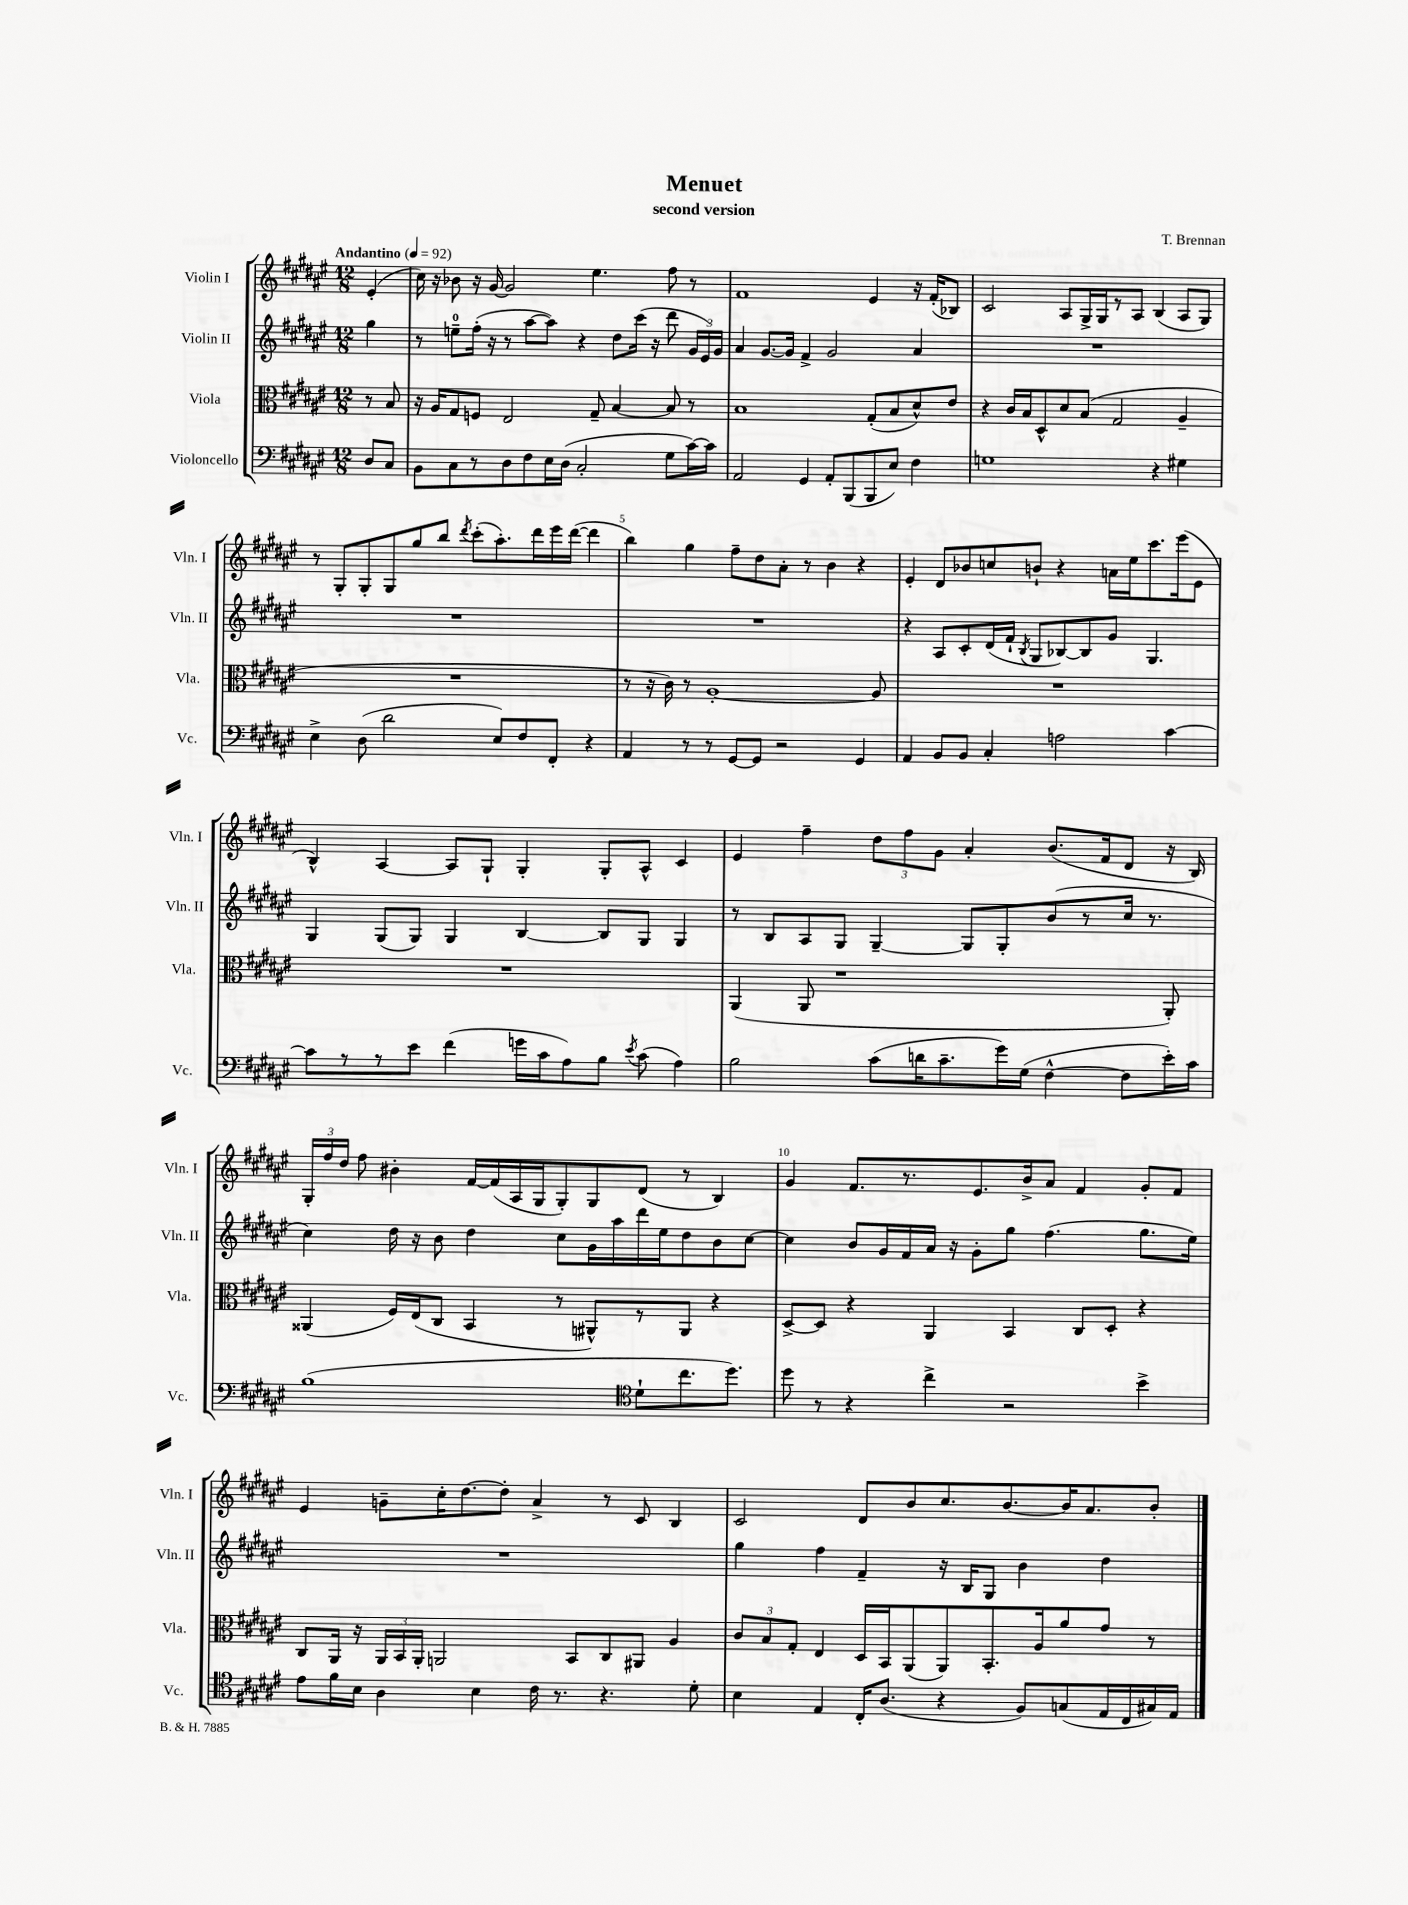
\header { title = "Menuet" composer = "T. Brennan" subtitle = "second version" }
<<
\new StaffGroup <<
\new Staff = "s0" \with { instrumentName = "Violin I" shortInstrumentName = "Vln. I" } {
    \clef treble \key fis \major \numericTimeSignature \time 12/8 \partial 4 \tempo "Andantino" 4 = 92
    \autoBeamOff eis'4-.( |
    cis''16) r16 bes'8 r16 gis'16~ gis'2 eis''4. fis''8 r8 |
    fis'1 eis'4 r16 fis'16[-.( bes8]) |
    cis'2 ais8[ gis16-> gis16 r8 ais8] b4( ais8[ gis8]) |
    r8 gis8[-. gis8-. gis8 gis''8 b''8] \acciaccatura { dis'''8 } cis'''8[-.( ais''8.-.) dis'''16 eis'''16 dis'''16]~( dis'''4 |
    b''4) gis''4 fis''8[-- dis''8 ais'8]-. r8 b'4 r4 |
    eis'4-. dis'8[ bes'8 c''8 b'8]-! r4 a'16[ eis''16 cis'''8. eis'''16( eis'8] |
    b4-^) ais4~ ais8[ gis8]-! gis4-. gis8[-. ais8]-^ cis'4 |
    eis'4 fis''4-- \tuplet 3/2 { dis''8[ fis''8 gis'8] } ais'4-. b'8.[( fis'16 dis'8] r16 b16) |
    \tuplet 3/2 { gis16[-. fis''16 dis''16] } fis''8 bis'4-. fis'16[~ fis'16( ais16 gis16 gis8-.) gis8 dis'8]( r8 b4) |
    gis'4 fis'8.[ r8. eis'8. b'16-> ais'8] fis'4 gis'8[-. fis'8] |
    eis'4 g'8[-- cis''16-. dis''8.~ dis''8]-. ais'4-> r8 cis'8 b4 |
    cis'2 dis'8[ b'8 cis''8. b'8.~ b'16 ais'8. b'8]-. \bar "|." |
}
\new Staff = "s1" \with { instrumentName = "Violin II" shortInstrumentName = "Vln. II" } {
    \clef treble \key fis \major \numericTimeSignature \time 12/8 \partial 4
    \autoBeamOff gis''4 |
    r8 e''8[-0-- fis''16]-.( r16 r8 ais''8[~ ais''8]) r4 dis''8[ cis'''16]( r16 dis'''8 \tuplet 3/2 { gis'16[ eis'16) gis'16] } |
    ais'4 gis'8.[~ gis'16] fis'4-> gis'2 ais'4 |
    R1. |
    R1. |
    R1. |
    r4 ais8[ cis'8-. dis'16( fis'16]-! \acciaccatura { b8 } gis8[ bes8~) bes8 gis'8] gis4. |
    gis4 gis8[( gis8]) gis4 b4~ b8[ gis8] gis4 |
    r8 b8[ ais8 gis8] gis4~-- gis8[ gis8-. b'8( r8 cis''16] r8. |
    cis''4) dis''16 r16 b'8 dis''4 cis''8[ gis'16 ais''16 dis'''16 eis''16 dis''8 b'8 cis''8]~ |
    cis''4 b'8[ gis'16 fis'16 ais'16] r16 gis'8[-. gis''8] fis''4.( gis''8.[ eis''16]) |
    R1. |
    gis''4 fis''4 fis'4-- r16 b16[ gis8] b'4 dis''4 \bar "|." |
}
\new Staff = "s2" \with { instrumentName = "Viola" shortInstrumentName = "Vla." } {
    \clef alto \key fis \major \numericTimeSignature \time 12/8 \partial 4
    \autoBeamOff r8 b8 |
    r16 ais16[ gis8 f8] eis2 gis8-- b4~ b8 r8 |
    b1 gis8[-.( b8 dis'8-^) eis'8] |
    r4 cis'16[ b16 dis8-^ dis'8 b8]( gis2 ais4-- |
    R1. |
    r8 r16 cis'16) r8 ais1~-. ais8 |
    R1. |
    R1. |
    ais,4( ais,8 r1 ais,8-.) |
    aisis,4( fis16[) eis16( cis8] b,4 r8 ais,8[-^) r8 ais,8] r4 |
    dis8[~-> dis8] r4 ais,4 b,4 cis8[ dis8]-. r4 |
    cis8[ ais,16] r16 \tuplet 3/2 { ais,16[ b,16 ais,16]-. } a,2 b,8[ cis8 ais,8] ais4 |
    \tuplet 3/2 { cis'8[ b8 gis8]-. } eis4 dis16[ b,16 ais,8( ais,8) b,8.-. ais16 ais'8 gis'8] r8 \bar "|." |
}
\new Staff = "s3" \with { instrumentName = "Violoncello" shortInstrumentName = "Vc." } {
    \clef bass \key fis \major \numericTimeSignature \time 12/8 \partial 4
    \autoBeamOff dis8[ cis8] |
    b,8[ cis8 r8 dis8 fis8 eis16 dis16]( cis2-. gis8[ cis'16~) cis'16] |
    ais,2 gis,4 ais,8[-. b,,8( b,,8 eis8]) fis4 |
    g1 r4 gis4 |
    eis4-> dis8( dis'2 eis8[) fis8 fis,8]-. r4 |
    ais,4 r8 r8 gis,8[~ gis,8] r2 gis,4 |
    ais,4 b,8[ b,8] cis4-. a2 cis'4~ |
    cis'8[ r8 r8 eis'8] fis'4( g'16[ cis'16 ais8) b8] \acciaccatura { eis'8 } cis'8( ais4) |
    b2 cis'8[( d'16 cis'8.-- gis'16) gis16]( fis4~-^ fis8[ eis'16-.) cis'16] |
    b1( \clef tenor dis'8[-! cis''8. dis''8.]) |
    dis''8 r8 r4 cis''4-> r2 b'4-> |
    eis'8[ fis'16 b16] ais4 b4 cis'16 r8. r4. dis'8-. |
    b4 eis4 cis16[-. ais8.]( r4 fis8[) g8( eis16 cis16 gis16) eis16] \bar "|." |
}
>>
>>
\layout { \context { \Score \override BarNumber.break-visibility = ##(#f #t #t) barNumberVisibility = #(every-nth-bar-number-visible 5) } }
